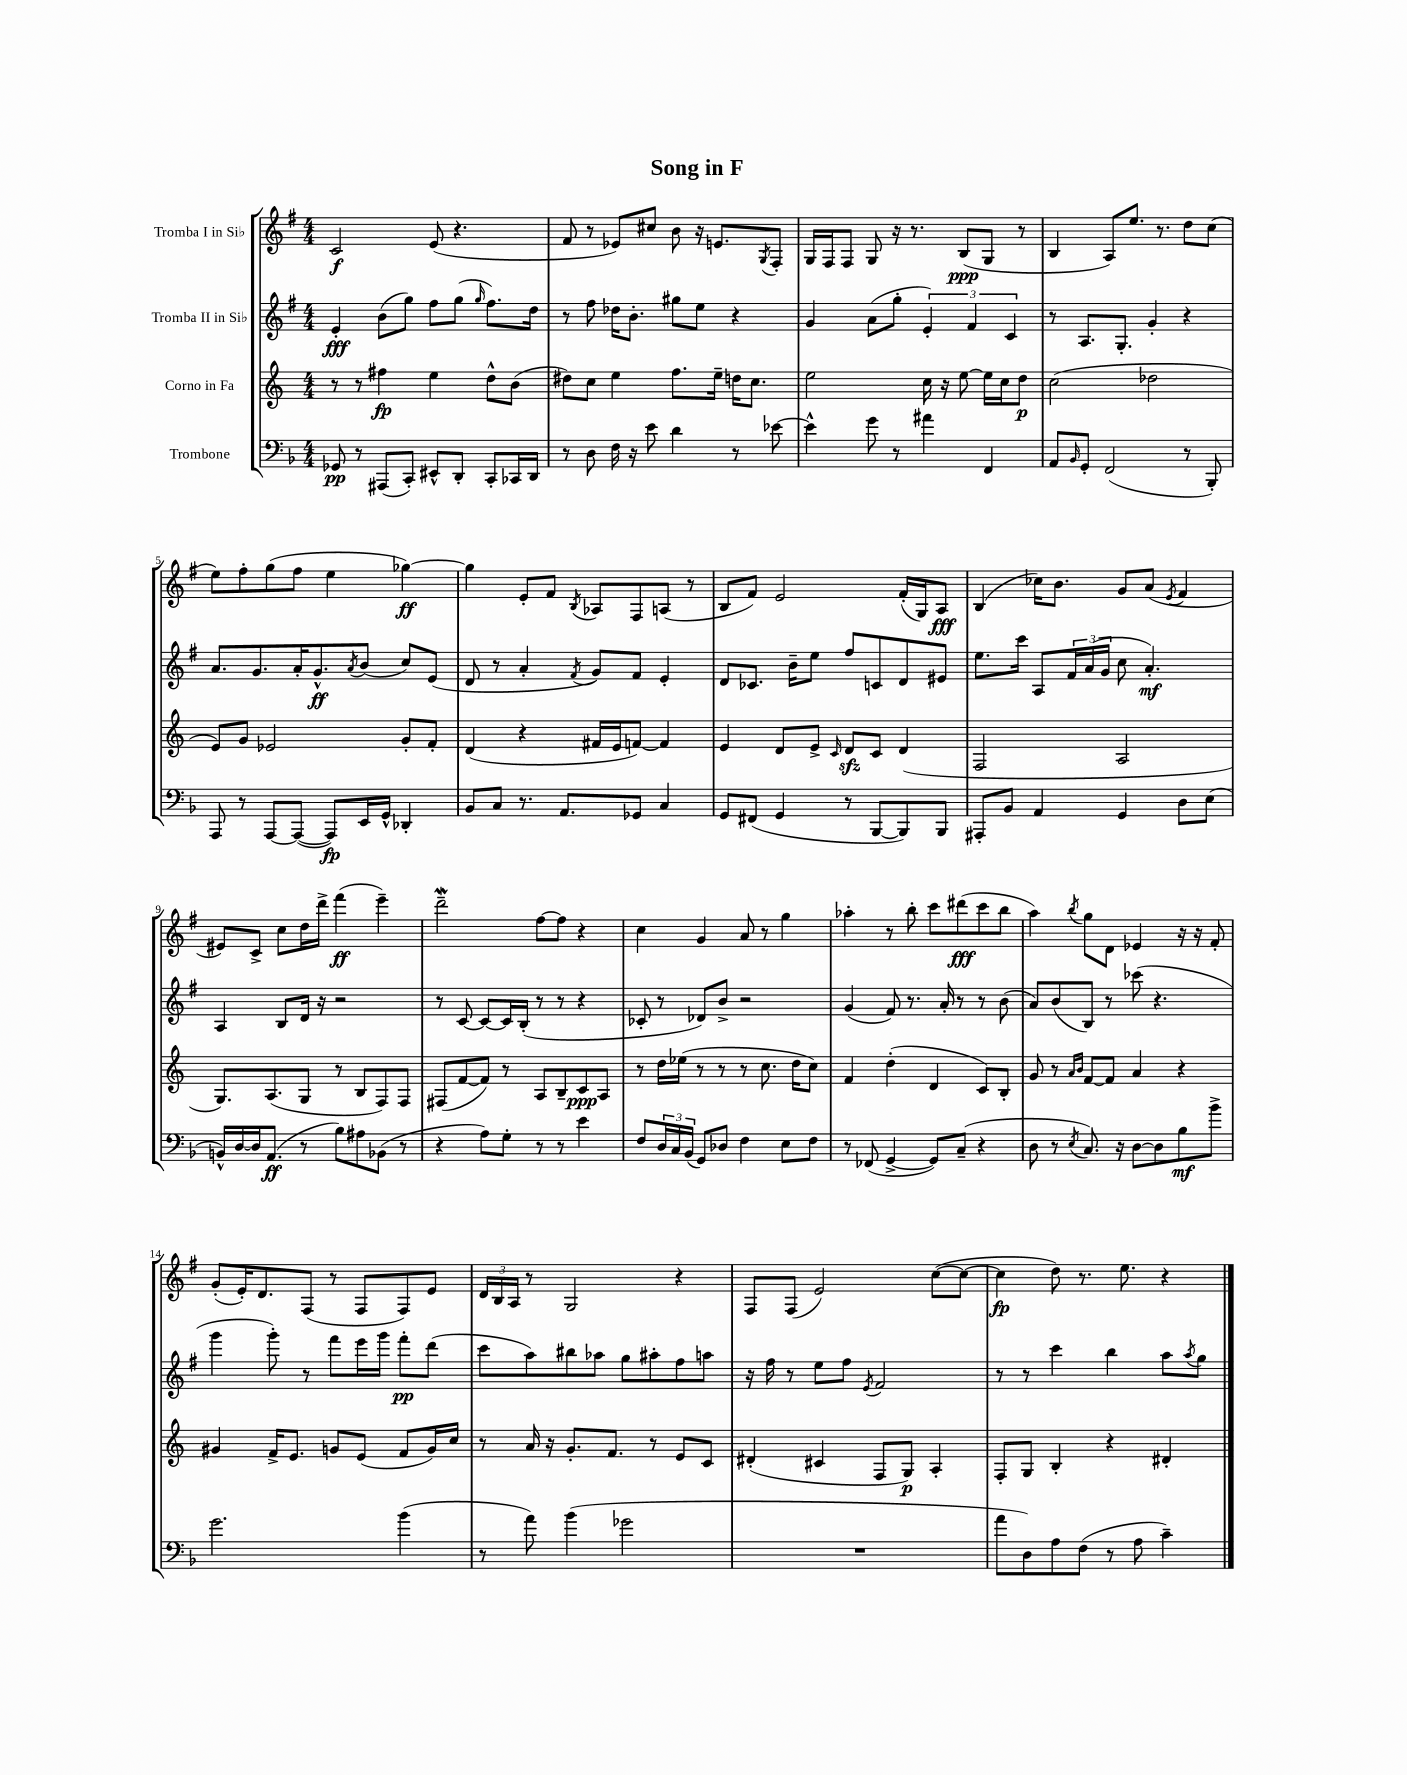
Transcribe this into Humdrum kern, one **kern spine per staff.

**kern	**dynam	**kern	**dynam	**kern	**dynam	**kern	**dynam
*part4	*part4	*part3	*part3	*part2	*part2	*part1	*part1
*staff4	*staff4	*staff3	*staff3	*staff2	*staff2	*staff1	*staff1
*I"Trombone	*	*I"Corno in Fa	*	*I"Tromba II in Si♭	*	*I"Tromba I in Si♭	*
*clefF4	*	*clefG2	*	*clefG2	*	*clefG2	*
*k[b-]	*	*k[]	*	*k[f#]	*	*k[f#]	*
*M4/4	*	*M4/4	*	*M4/4	*	*M4/4	*
=1	=1	=1	=1	=1	=1	=1	=1
8GG-X/	pp	8r	.	4e'/	fff	2c/	f
8r	.	8r	.	.	.	.	.
(8AAA#X/L	.	4ff#X\	fp	(8b\L	.	.	.
8CC'/J)	.	.	.	8gg\J)	.	.	.
8EE#X^^/L	.	4ee\	.	8ff#\L	.	(8e/	.
8DD'/J	.	.	.	(8gg\J	.	4.r	.
.	.	.	.	16qqgg/	.	.	.
8CC'/L	.	8dd^^\L	.	8.ff#\L)	.	.	.
16CC-X/L	.	(8b\J	.	.	.	.	.
16DD/JJ	.	.	.	16dd\Jk	.	.	.
=2	=2	=2	=2	=2	=2	=2	=2
8r	.	8dd#X\L)	.	8r	.	8f#/	.
8D\	.	8cc\J	.	8ff#\	.	8r	.
16F\	.	4ee\	.	16dd-X\KL	.	8e-X/L)	.
16r	.	.	.	8.b'\J	.	.	.
8e\	.	.	.	.	.	8cc#X/J	.
4d\	.	8.ff\L	.	8gg#X\L	.	8b\	.
.	.	.	.	8ee\J	.	16r	.
.	.	16ee~\Jk	.	.	.	8.en/L	.
8r	.	16ddn\KL	.	4r	.	.	.
.	.	8.cc\J	.	.	.	.	.
.	.	.	.	.	.	8qG/	.
[8e-X\	.	.	.	.	.	8F#'/J	.
=3	=3	=3	=3	=3	=3	=3	=3
4e-^^\]	.	2ee\	.	4g/	.	16G/LL	.
.	.	.	.	.	.	16F#/J	.
.	.	.	.	.	.	8F#/J	.
8g\	.	.	.	(8a\L	.	8G/	.
8r	.	.	.	8gg'\J	.	16r	.
.	.	.	.	.	.	8.r	.
4a#X\	.	16cc\	.	6e'/)	.	.	.
.	.	16r	.	.	.	.	.
.	.	[8ee\	.	.	.	(8B/L	ppp
.	.	.	.	6f#/	.	.	.
4FF/	.	16ee\LL]	.	.	.	8G/J	.
.	.	16cc\J	.	.	.	.	.
.	.	.	.	6c/	.	.	.
.	.	8dd\J	p	.	.	8r	.
=4	=4	=4	=4	=4	=4	=4	=4
8AA/L	.	(2cc\	.	8r	.	4B/	.
16qqBB-/	.	.	.	.	.	.	.
8GG'/J	.	.	.	8.A/L	.	.	.
(2FF/	.	.	.	.	.	8A/L)	.
.	.	.	.	8.G'/J	.	.	.
.	.	.	.	.	.	8.ee/J	.
.	.	2dd-X\	.	4g'/	.	.	.
.	.	.	.	.	.	8.r	.
8r	.	.	.	4r	.	8dd\L	.
8BBB-'/)	.	.	.	.	.	(8cc\J	.
!!LO:LB:g=z
=5	=5	=5	=5	=5	=5	=5	=5
8AAA/	.	8e/L)	.	8.a/L	.	8ee\L)	.
8r	.	8g/J	.	.	.	8ff#'\	.
.	.	.	.	8.g/	.	.	.
[8AAA/L	.	2e-X/	.	.	.	(8gg\	.
(8AAA/J_	.	.	.	16a'/K	.	8ff#\J	.
.	.	.	.	8.g^^/	ff	.	.
8AAA/L])	fp	.	.	.	.	4ee\	.
.	.	.	.	8qa/	.	.	.
16EE/L	.	.	.	(8b/J	.	.	.
16GG^^/JJ	.	.	.	.	.	.	.
4DD-X'/	.	8g'/L	.	8cc/L)	.	[4gg-X\)	ff
.	.	8f'/J	.	(8e/J	.	.	.
=6	=6	=6	=6	=6	=6	=6	=6
8BB-/L	.	(4d/	.	8d/	.	4gg-\]	.
8C/J	.	.	.	8r	.	.	.
8.r	.	4r	.	4a'/	.	8e'/L	.
.	.	.	.	.	.	8f#/J	.
8.AA/L	.	.	.	.	.	.	.
.	.	.	.	8qf#/	.	8qB/	.
.	.	16f#X/LL	.	8g/L)	.	8A-X/L	.
.	.	16e/J	.	.	.	.	.
8GG-X/J	.	[8fn/J)	.	8f#/J	.	8F#/	.
4C/	.	4f/]	.	4e'/	.	(8An/J	.
.	.	.	.	.	.	8r	.
=7	=7	=7	=7	=7	=7	=7	=7
8GG/L	.	4e/	.	8d/L	.	8B/L	.
(8FF#X/J	.	.	.	8.c-X/J	.	8f#/J)	.
4GG/	.	8d/L	.	.	.	2e/	.
.	.	.	.	16b~\KL	.	.	.
.	.	8e^/J	.	8ee\J	.	.	.
.	.	16qqc/	.	.	.	.	.
8r	.	8dzz/L	.	8ff#/L	.	.	.
[8BBB-/L	.	8c/J	.	8cn/	.	.	.
8BBB-/])	.	(4d/	.	8d/	.	(16f#'/LL	.
.	.	.	.	.	.	16G/J)	.
8BBB-/J	.	.	.	8e#X/J	.	8A/J	fff
=8	=8	=8	=8	=8	=8	=8	=8
8AAA#X'/L	.	2F/	.	8.ee\L	.	(4B/	.
8BB-/J	.	.	.	.	.	.	.
.	.	.	.	16ccc\Jk	.	.	.
4AA/	.	.	.	8A/L	.	16cc-X\KL)	.
.	.	.	.	.	.	8.b\J	.
.	.	.	.	24f#/L	.	.	.
.	.	.	.	(24a/	.	.	.
.	.	.	.	24g/JJ	.	.	.
4GG/	.	2A/	.	8cc\	.	8g/L	.
.	.	.	.	4.a'/)	mf	(8a/J	.
.	.	.	.	.	.	8qe/	.
8D\L	.	.	.	.	.	4f#/	.
(8E\J	.	.	.	.	.	.	.
!!LO:LB:g=z
=9	=9	=9	=9	=9	=9	=9	=9
16BBn^^/LL)	.	8.G/L)	.	4A/	.	8e#X/L)	.
[16D/	.	.	.	.	.	.	.
16D/J]	.	.	.	.	.	8c^/J	.
(8.AA/J	ff	(8.A/	.	.	.	.	.
.	.	.	.	8B/L	.	8cc\L	.
8r	.	8G/J	.	16d/Jk	.	16dd\L	.
.	.	.	.	16r	.	16ddd^\JJ	.
8B-\L)	.	8r	.	2r	.	(4fff#\	ff
8A#X\	.	8B/L	.	.	.	.	.
(8BB-X\J	.	8F/)	.	.	.	4eee~\)	.
8r	.	8F/J	.	.	.	.	.
=10	=10	=10	=10	=10	=10	=10	=10
4r	.	(8F#X/L	.	8r	.	2dddW~\	.
.	.	[8f/	.	[8c/	.	.	.
8A\L)	.	8f/J])	.	8c/L_	.	.	.
8G'\J	.	8r	.	16c/L]	.	.	.
.	.	.	.	(16B'/JJ	.	.	.
8r	.	8A/L	.	8r	.	[8ff#\L	.
8r	.	8B~/	.	8r	.	8ff#\J]	.
4e\	.	8c/	ppp	4r	.	4r	.
.	.	8A/J	.	.	.	.	.
=11	=11	=11	=11	=11	=11	=11	=11
8F/L	.	8r	.	8c-X'/	.	4cc\	.
24D/L	.	16dd\LL	.	8r	.	.	.
24C/	.	.	.	.	.	.	.
.	.	(16ee-X\JJ	.	.	.	.	.
(24BB-/JJ	.	.	.	.	.	.	.
8GG/L)	.	8r	.	8d-X/L)	.	4g/	.
8D-X/J	.	8r	.	8b^/J	.	.	.
4F\	.	8r	.	2r	.	8a/	.
.	.	8.cc\	.	.	.	8r	.
8E\L	.	.	.	.	.	4gg\	.
.	.	16dd\KL	.	.	.	.	.
8F\J	.	8cc\J)	.	.	.	.	.
=12	=12	=12	=12	=12	=12	=12	=12
8r	.	4f/	.	(4g/	.	4aa-X'\	.
(8FF-X/	.	.	.	.	.	.	.
[4GG^/	.	(4dd'\	.	8f#/)	.	8r	.
.	.	.	.	8.r	.	8bb'\	.
8GG/L])	.	4d/	.	.	.	8ccc\L	.
.	.	.	.	16a'/	.	.	.
(8C~/J	.	.	.	8r	.	(8ddd#X\	fff
4r	.	8c/L)	.	8r	.	8ccc\	.
.	.	8B'/J	.	(8b\	.	8bb\J	.
=13	=13	=13	=13	=13	=13	=13	=13
8D\	.	8g/	.	8a/L)	.	4aa\)	.
8r	.	8r	.	(8b/	.	.	.
.	.	16qqa/LL	.	.	.	.	.
8qE/	.	16qqb/JJ	.	.	.	8qbb/	.
8.C/)	.	[8f/L	.	8B/J)	.	8gg\L	.
.	.	8f/J]	.	8r	.	8d\J	.
16r	.	.	.	.	.	.	.
[8D\L	.	4a/	.	(8ccc-X\	.	4e-X/	.
8D\]	.	.	.	4.r	.	.	.
8B-\	mf	4r	.	.	.	16r	.
.	.	.	.	.	.	16r	.
8b-^\J	.	.	.	.	.	8f#'/	.
!!LO:LB:g=z
=14	=14	=14	=14	=14	=14	=14	=14
2.g\	.	4g#X/	.	4ggg\	.	(8g'/L	.
.	.	.	.	.	.	16e'/K)	.
.	.	.	.	.	.	8.d/	.
.	.	16f^/KL	.	8ggg'\)	.	.	.
.	.	8.e/J	.	.	.	.	.
.	.	.	.	8r	.	(8F#/J	.
.	.	8gn/L	.	8fff#\L	.	8r	.
.	.	(8e/J	.	16eee\L	.	8F#/L	.
.	.	.	.	16ggg\JJ	.	.	.
(4b-\	.	8f/L	.	8fff#'\L	pp	8F#/)	.
.	.	16g/L)	.	(8ddd\J	.	8e/J	.
.	.	16cc/JJ	.	.	.	.	.
=15	=15	=15	=15	=15	=15	=15	=15
8r	.	8r	.	8ccc\L	.	24d/LL	.
.	.	.	.	.	.	24B/	.
.	.	.	.	.	.	24A/JJ	.
8a\)	.	16a/	.	8aa\)	.	8r	.
.	.	16r	.	.	.	.	.
(4b-\	.	8.g'/L	.	8bb#X\	.	2G/	.
.	.	.	.	8aa-X\J	.	.	.
.	.	8.f/J	.	.	.	.	.
2g-X\	.	.	.	8gg\L	.	.	.
.	.	8r	.	8aa#X'\	.	.	.
.	.	8e/L	.	8ff#\	.	4r	.
.	.	8c/J	.	8aan\J	.	.	.
=16	=16	=16	=16	=16	=16	=16	=16
1r	.	(4d#X'/	.	16r	.	8F#/L	.
.	.	.	.	16ff#\	.	.	.
.	.	.	.	8r	.	(8F#/J	.
.	.	4c#X/	.	8ee\L	.	2e/)	.
.	.	.	.	8ff#\J	.	.	.
.	.	.	.	8qe/	.	.	.
.	.	8F/L	.	2f#/	.	.	.
.	.	8G/J)	p	.	.	.	.
.	.	4A'/	.	.	.	([8cc\L	.
.	.	.	.	.	.	8cc\J_	.
=17	=17	=17	=17	=17	=17	=17	=17
8a\L	.	8F'/L	.	8r	.	4cc\]	fp
8D\)	.	8G/J	.	8r	.	.	.
8A\	.	4B'/	.	4ccc\	.	8dd\)	.
(8F\J	.	.	.	.	.	8.r	.
8r	.	4r	.	4bb\	.	.	.
.	.	.	.	.	.	8.ee\	.
8A\	.	.	.	.	.	.	.
4c~\)	.	4d#X'/	.	8aa\L	.	4r	.
.	.	.	.	8qaa/	.	.	.
.	.	.	.	8gg\J	.	.	.
==	==	==	==	==	==	==	==
*-	*-	*-	*-	*-	*-	*-	*-
